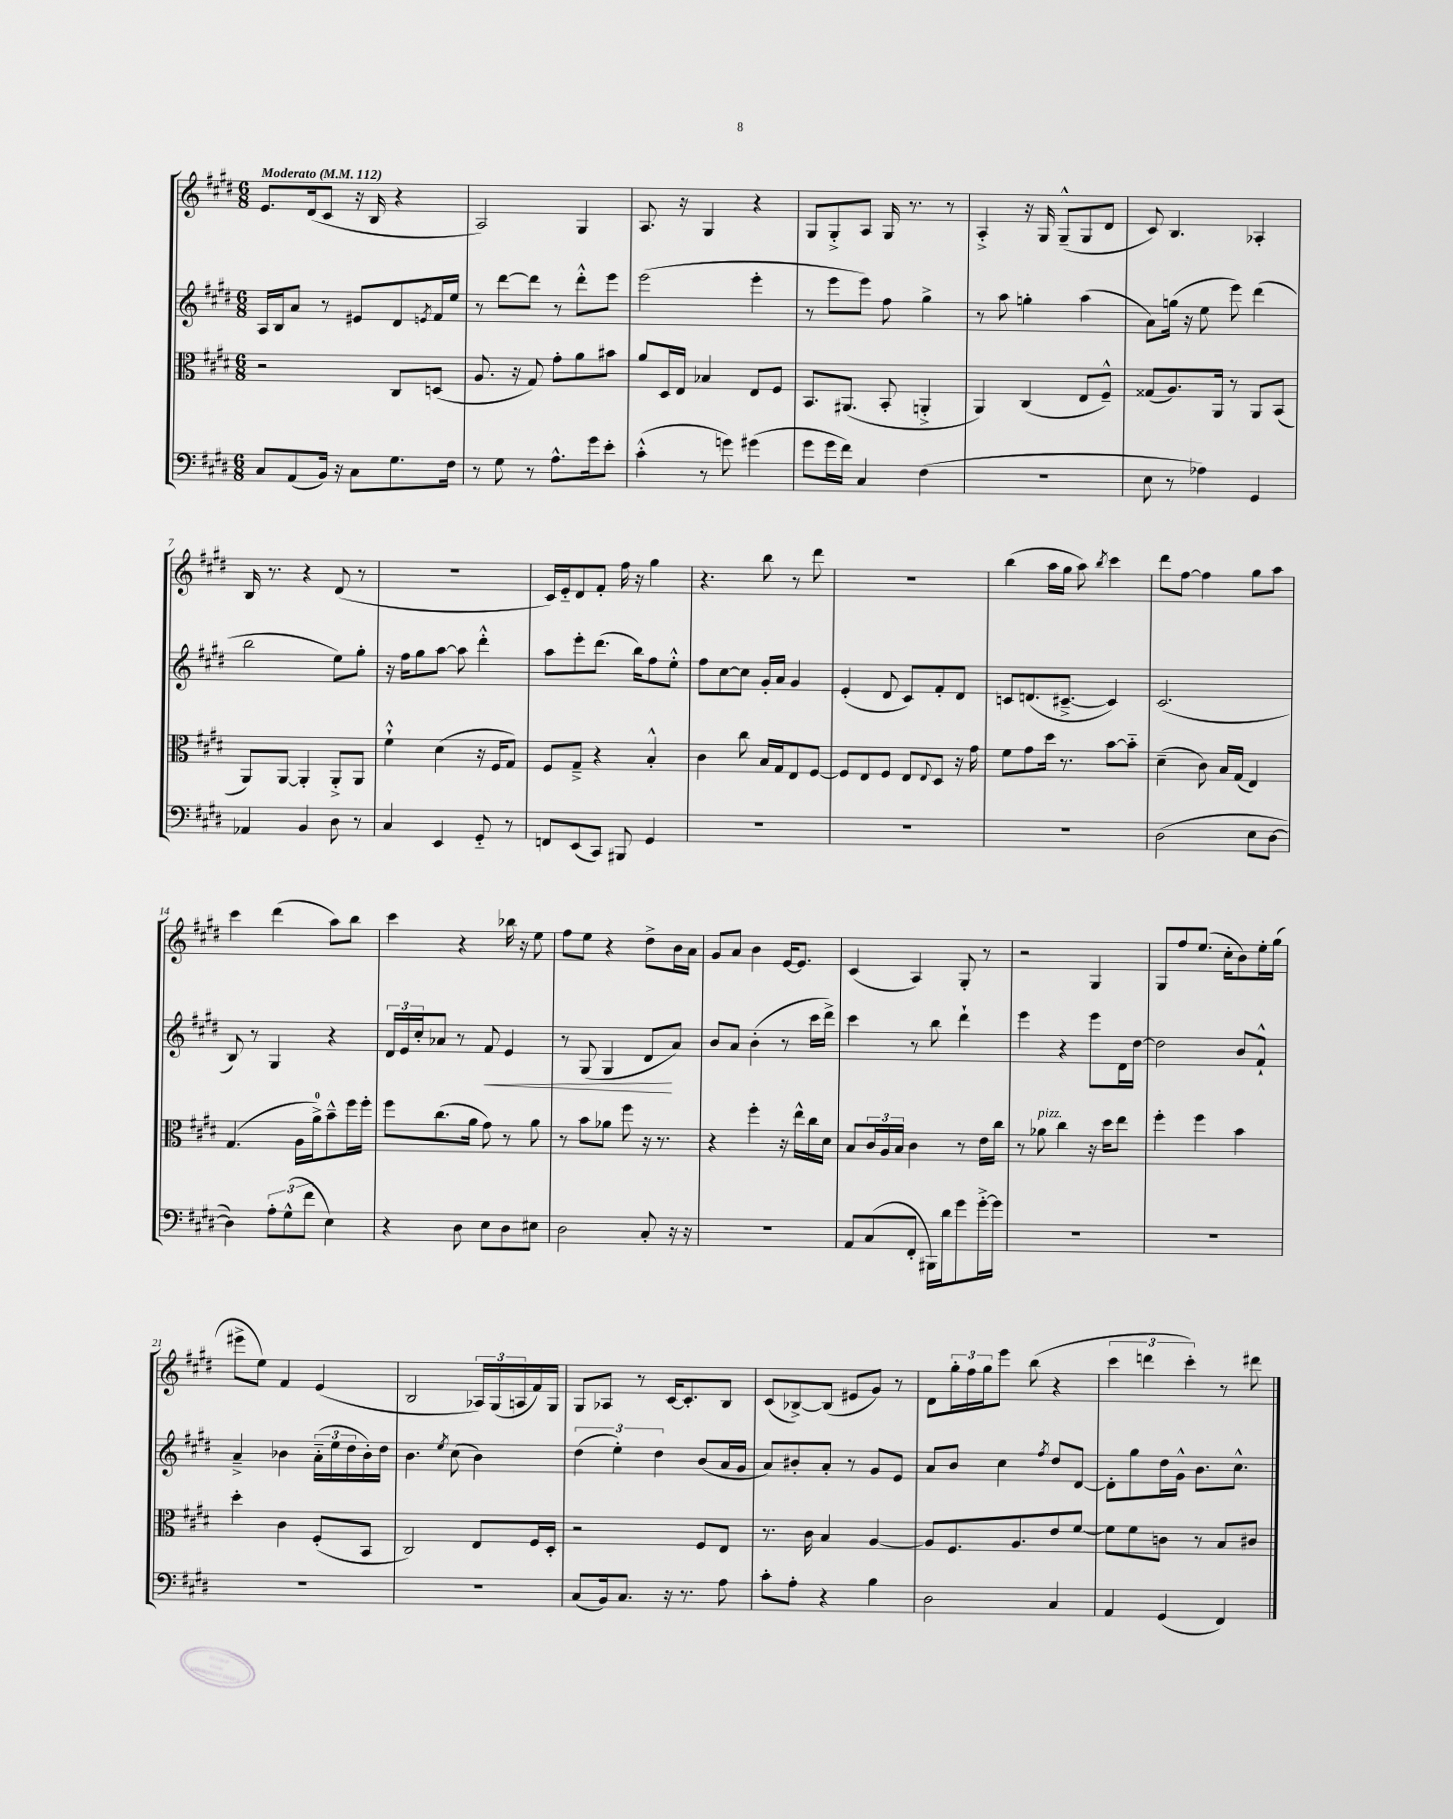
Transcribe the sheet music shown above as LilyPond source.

<<
\new StaffGroup <<
\new Staff = "s0" {
    \clef treble \key e \major \numericTimeSignature \time 6/8 \tempo "Moderato" 4 = 112
    e'8. dis'16( cis'8 r16 b16 r4 |
    a2) gis4 |
    a8. r16 gis4 r4 |
    gis8 gis8-.-> a8 gis16 r8. r8 |
    a4-.-> r16 gis16 gis8---^( gis8 dis'8 |
    cis'8) b4. aes4-. |
    b16 r8. r4 dis'8( r8 |
    R2. |
    cis'16) e'16-_ dis'8 fis'8-. fis''16 r16 gis''4 |
    r4. b''8 r8 dis'''8 |
    R2. |
    b''4( a''16 gis''16 a''8) \acciaccatura { b''8 } cis'''4 |
    dis'''8 fis''8~ fis''4 gis''8 a''8 |
    cis'''4 dis'''4( a''8) b''8 |
    cis'''4 r4 bes''16 r16 e''8 |
    fis''8 e''8 r4 dis''8-> b'16 a'16 |
    gis'8 a'8 b'4 e'16~ e'8. |
    cis'4( a4) gis8-. r8 |
    r2 gis4 |
    gis8 fis''8 e''8.( cis''16-. b'8) e''16-. gis''16( |
    eis'''8-> e''8) fis'4 e'4( |
    b2 \tuplet 3/2 { aes16) gis16( a16 } fis'16) gis16 |
    gis8 aes8 r8 cis'16~ cis'8.-. b8 |
    cis'8( bes8~->) bes8( eis'8 gis'8) r8 |
    dis'8 \tuplet 3/2 { gis''16-. fis''16 gis''16 } e'''8 b''8( r4 |
    \tuplet 3/2 { cis'''4 d'''4 cis'''4-.) } r8 dis'''8 \bar "|." |
}
\new Staff = "s1" {
    \clef treble \key e \major \numericTimeSignature \time 6/8
    a16 b16 a'8 r8 eis'8 dis'8 \acciaccatura { e'8 } fis'16 e''16 |
    r8 dis'''8~ dis'''8 r8 dis'''8-.-^ e'''8 |
    e'''2( e'''4-. |
    r8 e'''8 e'''8) fis''8 gis''4-> |
    r8 a''8 g''4-. a''4( |
    a'8) g''16( r16 e''8 e'''8) dis'''4( |
    b''2 e''8) gis''8-. |
    r16 fis''16 gis''8 a''8~ a''8 dis'''4-.-^ |
    a''8 e'''8-. dis'''8.( b''16) fis''8 e''8-.-^ |
    fis''8 cis''8~ cis''8 gis'16-. a'16 gis'4 |
    e'4-.( dis'8 cis'8) fis'8-. dis'8 |
    c'8 d'8.( cis'8.~---> cis'4) |
    cis'2.( |
    b8) r8 gis4 r4 |
    \tuplet 3/2 { dis'16 e'16 cis''16-. } aes'8 r8 fis'8\< e'4 |
    r8 gis8( gis4 dis'8\! a'8) |
    b'8 a'8 b'4-.( r8 cis'''16 dis'''16->) |
    cis'''4 r8 b''8 dis'''4-! |
    e'''4 r4 e'''8 dis'16 dis''16~ |
    dis''2 b'8 fis'8-!-^ |
    a'4---> bes'4 \tuplet 3/2 { a'16-_( e''16 dis''16 } bes'16-.) dis''16 |
    b'4. \acciaccatura { e''8 } cis''8( b'4) |
    \tuplet 3/2 { dis''4( e''4-.) dis''4 } b'8( a'16 gis'16 |
    a'8) bis'8-. a'8-. r8 gis'8 e'8 |
    a'8 b'8 cis''4 \acciaccatura { fis''8 } dis''8 dis'8~ |
    dis'8-. gis''8 dis''16 gis'16-^ b'8. cis''8.-^ \bar "|." |
}
\new Staff = "s2" {
    \clef alto \key e \major \numericTimeSignature \time 6/8
    r2 cis8 d8( |
    a8. r16 gis8) gis'8-. a'8 bis'8 |
    a'8 dis16 e16 bes4 e8 fis8 |
    b,8. ais,8.( b,8-. a,4-.-> |
    a,4) cis4( e8 fis8---^) |
    gisis8( a8.) a,16 r8 a,8 b,8( |
    a,8) a,8~ a,4-. a,8-.-> a,8 |
    fis'4-!-^ dis'4( r16 fis16 gis8) |
    fis8 gis8---> r4 b4-.-^ |
    cis'4 cis''8 b16 gis16 e8 fis8~ |
    fis8 e8 fis8 e8 \appoggiatura { e8 } dis8 r16 gis'16 |
    fis'8 gis'8 dis''16 r8. b'8~ b'8-_ |
    dis'4--( cis'8) b16 gis16( e4) |
    gis4.( a16 a'16-0->) b'8---^ fis''16 fis''16-. |
    fis''8 cis''8.( a'16 gis'8) r8 a'8 |
    r8 b'8 aes'8 fis''8 r16 r8. |
    r4 fis''4-. r16 e''16-^ cis''16 dis'16 |
    b8 \tuplet 3/2 { cis'16 a16 b16 } cis'4 r8 e'16 cis''16 |
    r8 aes'8^\markup { \italic "pizz." } cis''4 r16 dis''16 e''8 |
    fis''4-. fis''4 b'4 |
    dis''4-. cis'4 fis8-.( b,8 |
    cis2) e8 fis16 dis16-. |
    r2 fis8 e8 |
    r8. cis'16 b4 a4~ |
    a8 fis8. a8. e'8 fis'8~ |
    fis'8 fis'8 c'8 r8 b8 cis'8 \bar "|." |
}
\new Staff = "s3" {
    \clef bass \key e \major \numericTimeSignature \time 6/8
    cis8 a,8( b,16) r16 cis8 gis8. fis16 |
    r8 gis8 r8 a8.-^ gis'16 e'8-. |
    cis'4-.-^( r8 g'8) gis'4( |
    gis'8 gis'16 fis'16) cis4 fis4( |
    R2. |
    e8 r8 aes4) gis,4 |
    aes,4 b,4 dis8 r8 |
    cis4 e,4 gis,8-_ r8 |
    f,8 e,8( cis,8) bis,,8 gis,4 |
    R2. |
    R2. |
    R2. |
    dis2( e8 dis8~ |
    dis4) \tuplet 3/2 { a8-. gis8-^( fis'8 } e4) |
    r4 dis8 e8 dis8 eis8 |
    dis2 cis8-. r16 r16 |
    R2. |
    a,8 cis8( fis,8-. bis,,16) dis'16 gis'8 gis'16~-.-> gis'16 |
    R2. |
    R2. |
    R2. |
    R2. |
    cis8( b,16) cis8. r16 r8. a8 |
    cis'8-. a8-. r4 b4 |
    dis2 cis4 |
    a,4 gis,4( fis,4) \bar "|." |
}
>>
>>
